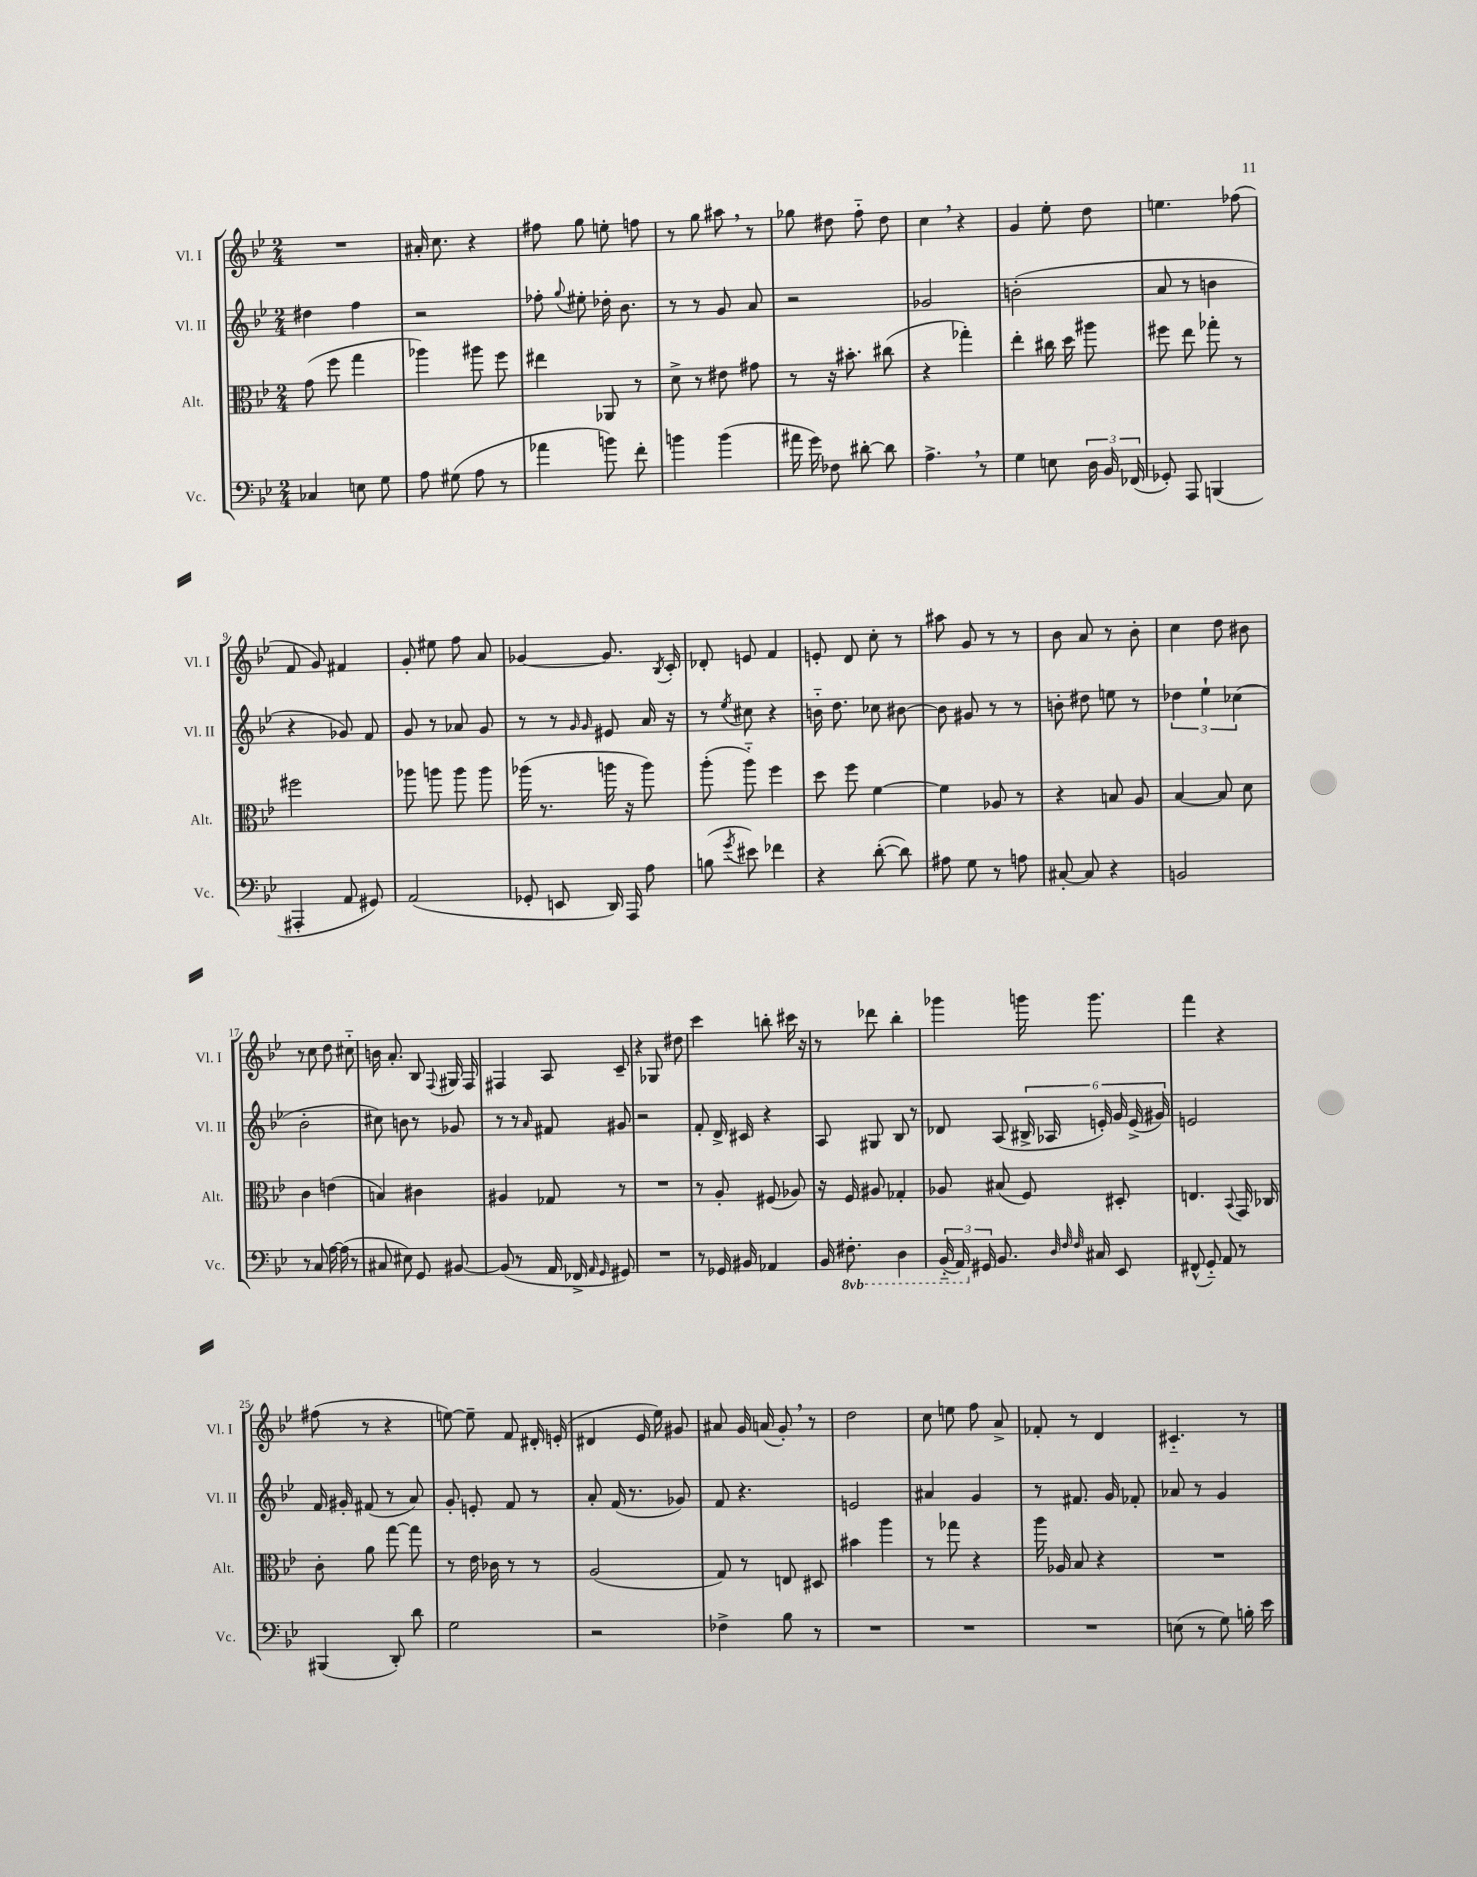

**kern	**kern	**kern	**kern
*part4	*part3	*part2	*part1
*staff4	*staff3	*staff2	*staff1
*I"Vc.	*I"Alt.	*I"Vl. II	*I"Vl. I
*I'Vc.	*I'Alt.	*I'Vl. II	*I'Vl. I
*clefF4	*clefC3	*clefG2	*clefG2
*k[b-e-]	*k[b-e-]	*k[b-e-]	*k[b-e-]
*M2/4	*M2/4	*M2/4	*M2/4
=1	=1	=1	=1
4C-X/	(8g\	4dd#X\	2r
.	8ff\	.	.
8En\	4gg\	4ff\	.
8G\	.	.	.
=2	=2	=2	=2
8A\	4aa-X\)	2r	16a#X'/
.	.	.	8.cc\
(8G#X\	.	.	.
8A\	8aa#X\	.	4r
8r	8ff\	.	.
=3	=3	=3	=3
4a-X\	4ee#X\	8ff-X'\	8ff#X\
.	.	8qqgg/	.
.	.	8ee#X'\	8gg\
8bn\)	8AA-X/	16dd-X'\	8een'\
.	.	8.b-\	.
8f'\	8r	.	8ffn\
=4	=4	=4	=4
4bn\	8d^\	8r	8r
.	8r	8r	8gg\
(4b\	8e#X\	8g/	8aa#X,\
.	8g#X\	8a/	8r
=5	=5	=5	=5
16a#X\	8r	2r	8gg-X\
16g\)	.	.	.
8F-X\	16r	.	8dd#X\
.	8.b#X'\	.	.
[8d#X'\	.	.	8ff\
8d#\]	(8cc#X\	.	8dd#\
=6	=6	=6	=6
4.A^,\	4r	2g-X/	4cc,\
.	4gg-X'\)	.	4r
8r	.	.	.
=7	=7	=7	=7
4G\	4ee-'\	(2bn'\	4g/
8En\	16cc#X\	.	8ee-'\
.	16dd\	.	.
24D\	8aa#X\	.	8dd\
24BB-/	.	.	.
(24FF-X/	.	.	.
=8	=8	=8	=8
8GG-X'/)	8ff#X\	8a/	4.een\
8AAA/	8ee-\	8r	.
(4BBBn/	8gg-X'\	4bn\	.
.	8r	.	(8ff-X\
!!LO:LB:g=z
=9	=9	=9	=9
4AAA#X'/	2ff#X\	4r	8f/
.	.	.	8g/)
8AA/	.	8g-X/)	4f#X/
8GG#X/)	.	8f/	.
=10	=10	=10	=10
(2AA/	8aa-X\	8g/	8g'/
.	8aan\	8r	8ee#X\
.	8aa\	8a-X/	8ff\
.	8aa\	8g/	8a/
=11	=11	=11	=11
8GG-X'/	(16aa-X\	8r	[4g-X/
.	8.r	.	.
8EEn/	.	8r	.
.	.	16qqg/	.
.	.	16qqg/	.
16DD/)	16aan\	8e#X/	8.g-/]
16AAA/	16r	.	.
8A\	8aa\)	16a/	.
.	.	.	8qB-/
.	.	16r	16c'/
=12	=12	=12	=12
(8Bn\	(8aa'\	8r	8d-X'/
8qg/	.	8qee-/	.
8e#X\)	8aa\)	8cc#X\	8en/
4f-X\	4ff\	4r	4f/
=13	=13	=13	=13
4r	8dd\	16bn\	8en'/
.	.	8.dd\	.
.	8ff\	.	8d/
([8d'\	[4f\	8cc-X\	8cc'\
8d\])	.	[8b#X\	8r
=14	=14	=14	=14
8A#X\	4f\]	8b#\]	8aa#X\
8G\	.	8g#X/	8g/
8r	8A-X/	8r	8r
8An\	8r	8r	8r
=15	=15	=15	=15
[8C#X'/	4r	8bn'\	8b-\
8C#/]	.	8dd#X\	8a/
4r	8Bn/	8een\	8r
.	8A/	8r	8b-'\
=16	=16	=16	=16
2BBn/	[4B-/	6dd-X\	4cc\
.	.	6ee-`\	.
.	8B-/]	.	8dd\
.	.	(6cc-X\	.
.	8d\	.	8b#X\
!!LO:LB:g=z
=17	=17	=17	=17
8r	4c\	2b-'\	8r
8C/	.	.	8cc\
[16A\	(4en\	.	8dd\
(16A\]	.	.	.
8r	.	.	8cc#X\
=18	=18	=18	=18
8C#X/	4Bn/)	8cc#X\)	16bn\
.	.	.	8.a'/
8E#X\)	.	8bn\	.
8GG/	4c#X\	8r	8B-/
.	.	.	8qqF/
[8BB#X/	.	8g-X/	16G#X/
.	.	.	16F/
=19	=19	=19	=19
(8BB#/]	4A#X/	8r	4F#X/
8r	.	8r	.
.	.	16qqa/	.
16AA/	8G-X/	8f#X/	8A/
16FF-X^/	.	.	.
16qqAA/	.	.	.
16qqGG/	.	.	.
8GG#X/)	8r	8g#X/	8c~/
=20	=20	=20	=20
2r	2r	2r	4r
.	.	.	8G-X/
.	.	.	8dd#X\
=21	=21	=21	=21
8r	8r	8f'/	4ccc\
16GG-X/	8A'/	16d^/	.
16BB#X/	.	16c#X/	.
4AA-X/	(8F#X/	4r	8bbn'\
.	8A-X/)	.	16ccc#X\
.	.	.	16r
=22	=22	=22	=22
16BB-/	16r	8A/	8r
*8ba	*	*	*
8.FF#X'\	16F/	.	.
.	8A#X/	8G#X/	8ddd-X\
4DD\	4G-X'/	8B-/	4bb-'\
.	.	8r	.
=23	=23	=23	=23
(24BBB-/	8A-X/	8d-X/	4ggg-X\
24AAA/)	.	.	.
*X8ba	*	*	*
24GG#X/	.	.	.
8.BB-/	(8B#X/	(8A/	.
.	8F/)	24B#X^/	16gggn\
.	.	24A-X/	.
32qqD/	.	.	.
32qqF/	.	.	.
32qqF/	.	.	.
16C#X/	.	.	8.ggg\
.	.	24en'/)	.
8EE-/	8D#X'/	24g/	.
.	.	(24e^/	.
.	.	24g#X/)	.
=24	=24	=24	=24
(8FF#X^^/	4.En/	2en/	4fff\
8GG/)	.	.	.
8AA/	.	.	4r
.	8qqBB-/	.	.
8r	16GG/	.	.
.	16C-X/	.	.
!!LO:LB:g=z
=25	=25	=25	=25
(4BBB#X/	8c'\	16f/	(8ff#X\
.	.	16g#X'/	.
.	8a\	(8f#X/	8r
8DD'/)	[8gg\	8r	4r
8d\	8gg\]	8a/)	.
=26	=26	=26	=26
2G\	8r	8g'/	[8een\)
.	16e-\	8en'/	8ee~\]
.	16c-X\	.	.
.	8r	8f/	8f/
.	8r	8r	16d#X'/
.	.	.	(16en'/
=27	=27	=27	=27
2r	(2A/	8a'/	4d#X/
.	.	(16f/	.
.	.	8.r	.
.	.	.	16e-/
.	.	.	16ee-\)
.	.	8g-X/)	8g#X/
=28	=28	=28	=28
4F-X^\	8G/)	8f/	8a#X/
.	8r	4.r	16g/
.	.	.	(16an/
8B-\	8En/	.	8g',/)
8r	8D#X/	.	8r
=29	=29	=29	=29
2r	4b#X\	2en/	2dd\
.	4aa\	.	.
=30	=30	=30	=30
2r	8r	4a#X/	8cc\
.	8gg-X\	.	8een\
.	4r	4g/	8ff\
.	.	.	8a^/
=31	=31	=31	=31
2r	16aa\	8r	8f-X'/
.	16A-X/	.	.
.	8B-/	8.f#X/	8r
.	4r	.	4d/
.	.	16g/	.
.	.	8f-X'/	.
=32	=32	=32	=32
(8En\	2r	8a-X/	4.c#X/
8r	.	8r	.
8G\)	.	4g/	.
16Bn'\	.	.	8r
16e-\	.	.	.
==	==	==	==
*-	*-	*-	*-
